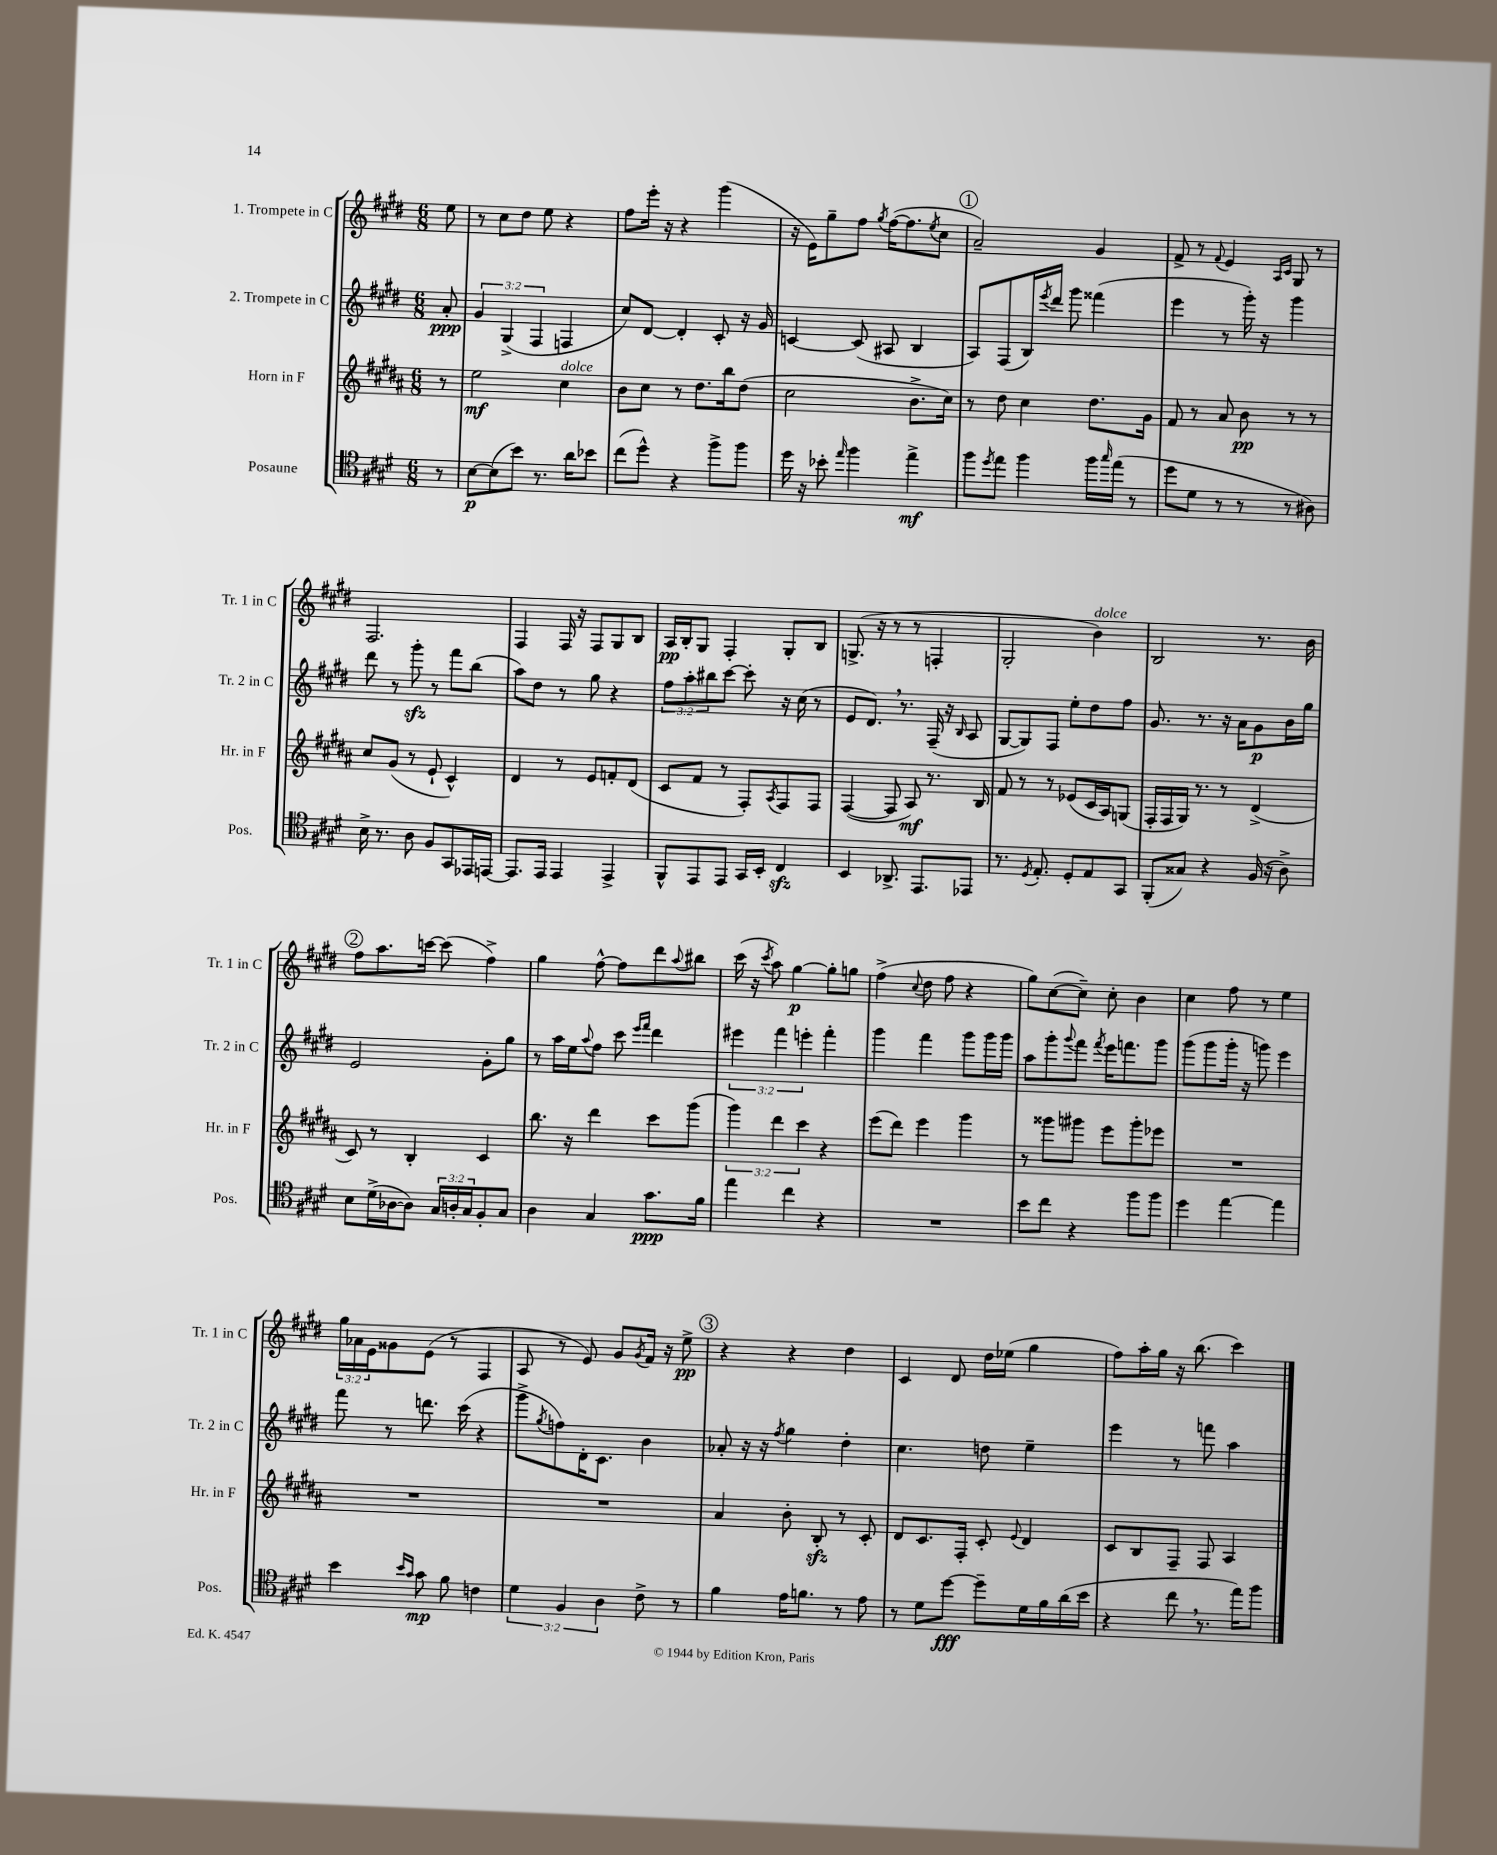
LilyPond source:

<<
\new StaffGroup <<
\new Staff = "s0" \with { instrumentName = "1. Trompete in C" shortInstrumentName = "Tr. 1 in C" } {
    \clef treble \key e \major \numericTimeSignature \time 6/8 \override Staff.TupletNumber.text = #tuplet-number::calc-fraction-text \partial 8
    e''8 |
    r8 cis''8 dis''8 e''8 r4 |
    fis''8 e'''16-. r16 r4 gis'''4( |
    r16 e'16) gis''8-- fis''8 \acciaccatura { gis''8 } fis''16~( fis''8. \acciaccatura { e''8 } cis''8 |
    \mark \markup { \circle "1" } a'2--) gis'4 |
    fis'8-> r8 \appoggiatura { fis'8 } e'4 \grace { a16 cis'16 } gis8 r8 |
    fis2. |
    fis4 fis16 r16 fis8 gis8 b8 |
    a16\pp b16-. gis8 fis4-. gis8-. b8 |
    g8.->( r16 r8 r8 f4-. |
    gis2-. b'4^\markup { \italic "dolce" }) |
    b2 r8. b'16 |
    \mark \markup { \circle "2" } fis''8 a''8. c'''16~ c'''8( fis''4->) |
    gis''4 fis''8~-^ fis''8 dis'''8 \appoggiatura { a''8 } bis''8 |
    cis'''16( r16 \acciaccatura { cis'''8 } a''8) gis''4~\p gis''8-. g''8 |
    fis''4->( \appoggiatura { cis''8 } dis''8 fis''8 r4 |
    gis''8) cis''8~( cis''8--) cis''8-. b'4 |
    cis''4 fis''8 r8 e''4 |
    \tuplet 3/2 { gis''16 aes'16 e'16 } gisis'8 e'8( r8 fis4 |
    a8 r8 e'8) gis'8 \acciaccatura { gis'8 } fis'16 r16 e''8->\pp |
    \mark \markup { \circle "3" } r4 r4 dis''4 |
    cis'4 dis'8 dis''16 ees''16( gis''4 |
    fis''8) a''16-. gis''16 r16 b''8.( cis'''4) \bar "|." |
}
\new Staff = "s1" \with { instrumentName = "2. Trompete in C" shortInstrumentName = "Tr. 2 in C" } {
    \clef treble \key e \major \numericTimeSignature \time 6/8 \override Staff.TupletNumber.text = #tuplet-number::calc-fraction-text \partial 8
    a'8-.\ppp |
    \tuplet 3/2 { gis'4 gis4->( fis4 } f4 |
    cis''8) dis'8~ dis'4-. cis'8-. r16 gis'16 |
    c'4~ c'8( ais8 b4 |
    \mark \markup { \circle "1" } a8) fis8( b16) \acciaccatura { e'''8 } dis'''16 gis'''8 fisis'''4( |
    e'''4 r8 gis'''16-.) r16 gis'''4 |
    dis'''8 r8 gis'''8-.\sfz r8 fis'''8 b''8( |
    a''8) dis''8 r8 gis''8 r4 |
    \tuplet 3/2 { fis''8 a''8-. bis''8 } cis'''8~ cis'''8-. r16 cis''16( r8 |
    e'8 dis'8.) \breathe r8. fis16--( r16 \grace { b16 } a8 |
    gis8~ gis8) fis8 e''8-. dis''8 fis''8 |
    gis'8. r8. r16 a'16 gis'8\p b'16 gis''16 |
    \mark \markup { \circle "2" } e'2 gis'8-. gis''8 |
    r8 a''16 e''16 \appoggiatura { a''8 } fis''8 cis'''8 \grace { e'''16 fis'''16 } dis'''4 |
    \tuplet 3/2 { eis'''4 fis'''4 e'''4-. } fis'''4-. |
    gis'''4 fis'''4 gis'''8 gis'''16 gis'''16 |
    a''8 gis'''8-. \appoggiatura { gis'''8 } fis'''8 \acciaccatura { fis'''8 } e'''16 f'''8. gis'''8 |
    gis'''8( gis'''8 gis'''16-. r16 g'''8) e'''4 |
    fis'''8 r8 d'''8. cis'''16( r4 |
    gis'''8-> \acciaccatura { gis''8 } f''8) dis'16-. cis'8. b'4 |
    \mark \markup { \circle "3" } aes'8-. r16 r16 \acciaccatura { fis''8 } gis''4 dis''4-. |
    cis''4. d''8 e''4-- |
    e'''4 r8 f'''8 a''4 \bar "|." |
}
\new Staff = "s2" \with { instrumentName = "Horn in F" shortInstrumentName = "Hr. in F" } {
    \clef treble \key b \major \numericTimeSignature \time 6/8 \override Staff.TupletNumber.text = #tuplet-number::calc-fraction-text \partial 8
    r8 |
    e''2\mf cis''4^\markup { \italic "dolce" } |
    b'8 cis''8 r8 dis''8. b''16 dis''8( |
    cis''2 b'8.-> cis''16) |
    \mark \markup { \circle "1" } r8 dis''8 cis''4 dis''8. gis'16 |
    fis'8 r8 ais'8 b'8\pp r8 r8 |
    cis''8 gis'8( r8 e'8-! cis'4-^) |
    dis'4 r8 e'8 f'8-. dis'8( |
    cis'8 fis'8 r8 fis8-.) \acciaccatura { ais8 } fis8 fis8 |
    fis4~( fis8 ais8\mf) r8. b16 |
    fis'8 r8 r8 ees'8( cis'16 ais16) g8( |
    fis16-. fis16 gis16) r8. r8 dis'4->( |
    \mark \markup { \circle "2" } cis'8) r8 b4-. cis'4 |
    b''8. r16 dis'''4 cis'''8 gis'''8( |
    \tuplet 3/2 { gis'''4) dis'''4 cis'''4 } r4 |
    e'''8( dis'''8) e'''4 gis'''4 |
    r8 gisis'''8 gis'''8 e'''8 gis'''8-. ees'''8 |
    R2. |
    R2. |
    R2. |
    \mark \markup { \circle "3" } ais'4 b'8-. b8-.\sfz r8 cis'8-. |
    dis'8 cis'8. fis16-. cis'8-. \appoggiatura { e'8 } dis'4 |
    cis'8 b8 fis8-- fis8 ais4 \bar "|." |
}
\new Staff = "s3" \with { instrumentName = "Posaune" shortInstrumentName = "Pos." } {
    \clef tenor \key e \major \numericTimeSignature \time 6/8 \override Staff.TupletNumber.text = #tuplet-number::calc-fraction-text \partial 8
    r8 |
    b8~\p b8( b'8) r8. a'16 bes'8 |
    cis''8( dis''8-^) r4 fis''8-> fis''8 |
    dis''16 r16 bes'8-. \grace { e''16 } fis''4 e''4->\mf |
    \mark \markup { \circle "1" } fis''8 \acciaccatura { dis''8 } e''8 fis''4 fis''16 \grace { gis''16 } e''16( r8 |
    dis''8 dis'8 r8 r8 r8 ais8) |
    b16-> r8. a8 fis8 gis,8 ees,16 e,16~ |
    e,8. e,16 e,4 e,4-> |
    fis,8-^ e,8 e,8 gis,16 b,16-. cis4\sfz |
    b,4 aes,8.-> e,8. ees,8 |
    r8. \acciaccatura { dis8 } e8.-. dis8-. e8 gis,8 |
    fis,8-.( gisis8) r4 fis16( r16 a8->) |
    \mark \markup { \circle "2" } b8 dis'16->( aes16~ aes8) \tuplet 3/2 { gis16 a16-. gis16 } fis8-. gis8 |
    a4 gis4 gis'8.\ppp fis'16 |
    e''4 cis''4 r4 |
    R2. |
    b'8 cis''8 r4 fis''8 fis''8 |
    dis''4 e''4~ e''4 |
    b'4 \grace { b'16 gis'16 } gis'8\mp fis'8 c'4 |
    \tuplet 3/2 { dis'4 fis4 a4 } cis'8-> r8 |
    \mark \markup { \circle "3" } fis'4 e'16 f'8. r8 e'8 |
    r8 dis'8 dis''8~\fff dis''8-- dis'16 fis'16 a'16( b'16 |
    r4 cis''8 \breathe r8. e''16) fis''8 \bar "|." |
}
>>
>>
\layout { \context { \Score \remove "Bar_number_engraver" } }
